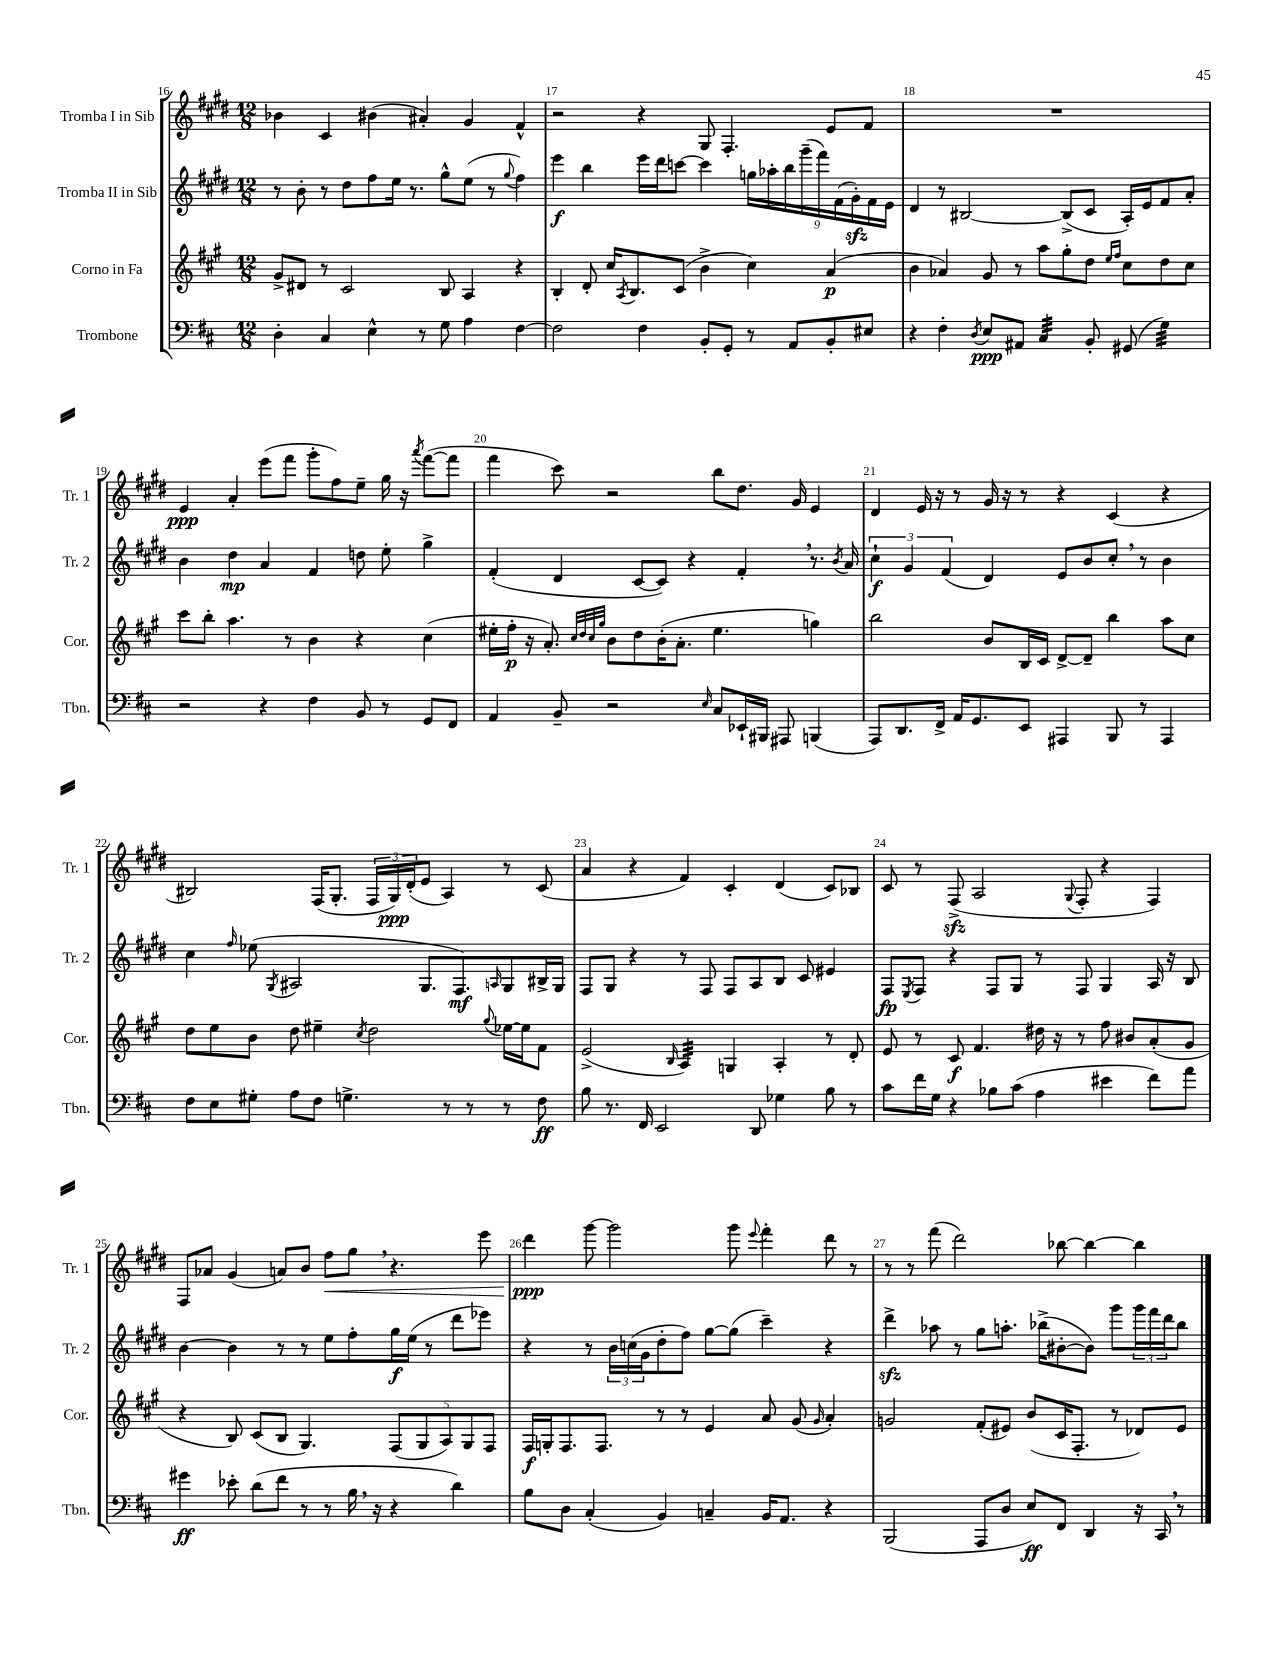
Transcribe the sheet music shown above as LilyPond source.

<<
\new StaffGroup <<
\new Staff = "s0" \with { instrumentName = "Tromba I in Sib" shortInstrumentName = "Tr. 1" } {
    \clef treble \key e \major \numericTimeSignature \time 12/8
    bes'4 cis'4 bis'4( ais'4-.) gis'4 fis'4-^ |
    r2 r4 gis8 fis4.-. e'8 fis'8 |
    R1. |
    e'4\ppp a'4-. e'''8( fis'''8 gis'''8-. fis''8) e''8-- gis''16 r16 \acciaccatura { a'''8 } fis'''8~( fis'''8 |
    fis'''4 cis'''8) r2 b''8 dis''8. gis'16 e'4 |
    dis'4 e'16 r16 r8 gis'16 r16 r8 r4 cis'4( r4 |
    bis2) fis16( gis8.-. \tuplet 3/2 { fis16 gis16\ppp) dis'16-.( } e'8 a4) r8 cis'8( |
    a'4 r4 fis'4) cis'4-. dis'4( cis'8) bes8 |
    cis'8 r8 fis8->\sfz( a2 \appoggiatura { gis8 } fis8-. r4 fis4) |
    fis8 aes'8 gis'4( a'8) b'8 fis''8\< gis''8 \breathe r4. e'''8 |
    dis'''4\ppp\! gis'''8~ gis'''2 gis'''8 \appoggiatura { e'''8 } fis'''4-. dis'''8 r8 |
    r8 r8 fis'''8( dis'''2) bes''8~ bes''4~ bes''4 \bar "|." |
}
\new Staff = "s1" \with { instrumentName = "Tromba II in Sib" shortInstrumentName = "Tr. 2" } {
    \clef treble \key e \major \numericTimeSignature \time 12/8
    r8 b'8-. r8 dis''8 fis''8 e''16 r8. gis''8-^ e''8( r8 \appoggiatura { gis''8 } fis''4) |
    e'''4\f b''4 e'''16 dis'''16 c'''8~ c'''4 \tuplet 9/8 { g''16 aes''16-. b''16 gis'''16--( fis'''16) fis'16( gis'16-.\sfz) fis'16 e'16 } |
    dis'4 r8 bis2~ bis8->( cis'8 a16-.) e'16 fis'8 a'8-. |
    b'4 dis''4\mp a'4 fis'4 d''8 e''8-. gis''4-> |
    fis'4-.( dis'4 cis'8~ cis'8) r4 fis'4-. \breathe r8. \acciaccatura { b'8 } a'16 |
    \tuplet 3/2 { cis''4-!\f gis'4 fis'4( } dis'4) e'8 b'8 cis''8-. \breathe r8 b'4 |
    cis''4 \grace { fis''16 } ees''8( \acciaccatura { gis8 } ais2 gis8. fis8.\mf) \grace { a16 } gis8 bis16-> gis16 |
    fis8 gis8 r4 r8 fis8 fis8 a8 b8 cis'8 eis'4 |
    fis8\fp \acciaccatura { e8 } fis8 r4 fis8 gis8 r8 fis8 gis4 a16 r16 b8 |
    b'4~ b'4 r8 r8 e''8 fis''8-. gis''16\f e''16( r8 dis'''8 ees'''8) |
    r4 r8 \tuplet 3/2 { b'16 c''16( gis'16 } dis''8-. fis''8) gis''8~ gis''8( cis'''4--) r4 |
    dis'''4->\sfz aes''8 r8 gis''8 a''8.-. bes''16->( bis'8~-. bis'8) gis'''8 \tuplet 3/2 { gis'''16 fis'''16 dis'''16 } bes''8 \bar "|." |
}
\new Staff = "s2" \with { instrumentName = "Corno in Fa" shortInstrumentName = "Cor." } {
    \clef treble \key a \major \numericTimeSignature \time 12/8
    gis'8-> dis'8 r8 cis'2 b8 a4 r4 |
    b4-. d'8-. cis''16 \acciaccatura { a8 } b8. cis'8( b'4-> cis''4) a'4\p( |
    b'4 aes'4) gis'8 r8 a''8 gis''8-. d''8 \grace { e''16 fis''16 } cis''8 d''8 cis''8 |
    cis'''8 b''8-. a''4. r8 b'4 r4 cis''4( |
    eis''16-. fis''16-.\p r16 a'8.-.) \grace { cis''32 d''32 cis''32 gis''32 } b'8 d''8 b'16-.( a'8.-. eis''4. g''4) |
    b''2 b'8 b16 cis'16 d'8~-> d'8-- b''4 a''8 cis''8 |
    d''8 e''8 b'8 d''8 eis''4-- \acciaccatura { cis''8 } d''2 \appoggiatura { gis''8 } ees''16~ ees''16 fis'8 |
    e'2->( \grace { b16 } a4:32) g4 a4-. r8 d'8-. |
    e'8 r8 cis'8\f fis'4. dis''16 r16 r8 fis''8 bis'8 a'8-.( gis'8 |
    r4 b8) cis'8( b8 gis4.) \tuplet 5/4 { fis8( gis8 a8) gis8 fis8 } |
    fis16\f g16-. fis8. fis8. r8 r8 e'4 a'8 gis'8( \grace { gis'16 } a'4-.) |
    g'2 fis'8-.( eis'8) b'8( cis'16 fis8.-. r8 des'8) eis'8 \bar "|." |
}
\new Staff = "s3" \with { instrumentName = "Trombone" shortInstrumentName = "Tbn." } {
    \clef bass \key d \major \numericTimeSignature \time 12/8
    d4-. cis4 e4-^ r8 g8 a4 fis4~ |
    fis2 fis4 b,8-. g,8-. r8 a,8 b,8-. eis8 |
    r4 fis4-. \acciaccatura { d8 } e8\ppp ais,8 cis4:32 b,8-. gis,8( g4:32) |
    r2 r4 fis4 b,8 r8 g,8 fis,8 |
    a,4 b,8-- r2 \grace { e16 } cis8 ees,16-! bis,,16 ais,,8 b,,4( |
    a,,8) d,8. fis,16-> a,16 g,8. e,8 ais,,4 b,,8 r8 ais,,4 |
    fis8 e8 gis8-. a8 fis8 g4.-> r8 r8 r8 fis8\ff |
    b8 r8. fis,16 e,2 d,8 ges4 b8 r8 |
    cis'8 fis'16 g16 r4 bes8 cis'8( a4 eis'4 fis'8) a'8 |
    gis'4\ff ees'8-. d'8( fis'8 r8 r8 b16 \breathe r16 r4 d'4) |
    b8 d8 cis4-.( b,4) c4-- b,16 a,8. r4 |
    b,,2( a,,8 d8 e8\ff) fis,8 d,4 r16 cis,16 \breathe r8 \bar "|." |
}
>>
>>
\layout { \context { \Score currentBarNumber = #16 \override BarNumber.break-visibility = ##(#f #t #t) barNumberVisibility = #all-bar-numbers-visible } }
